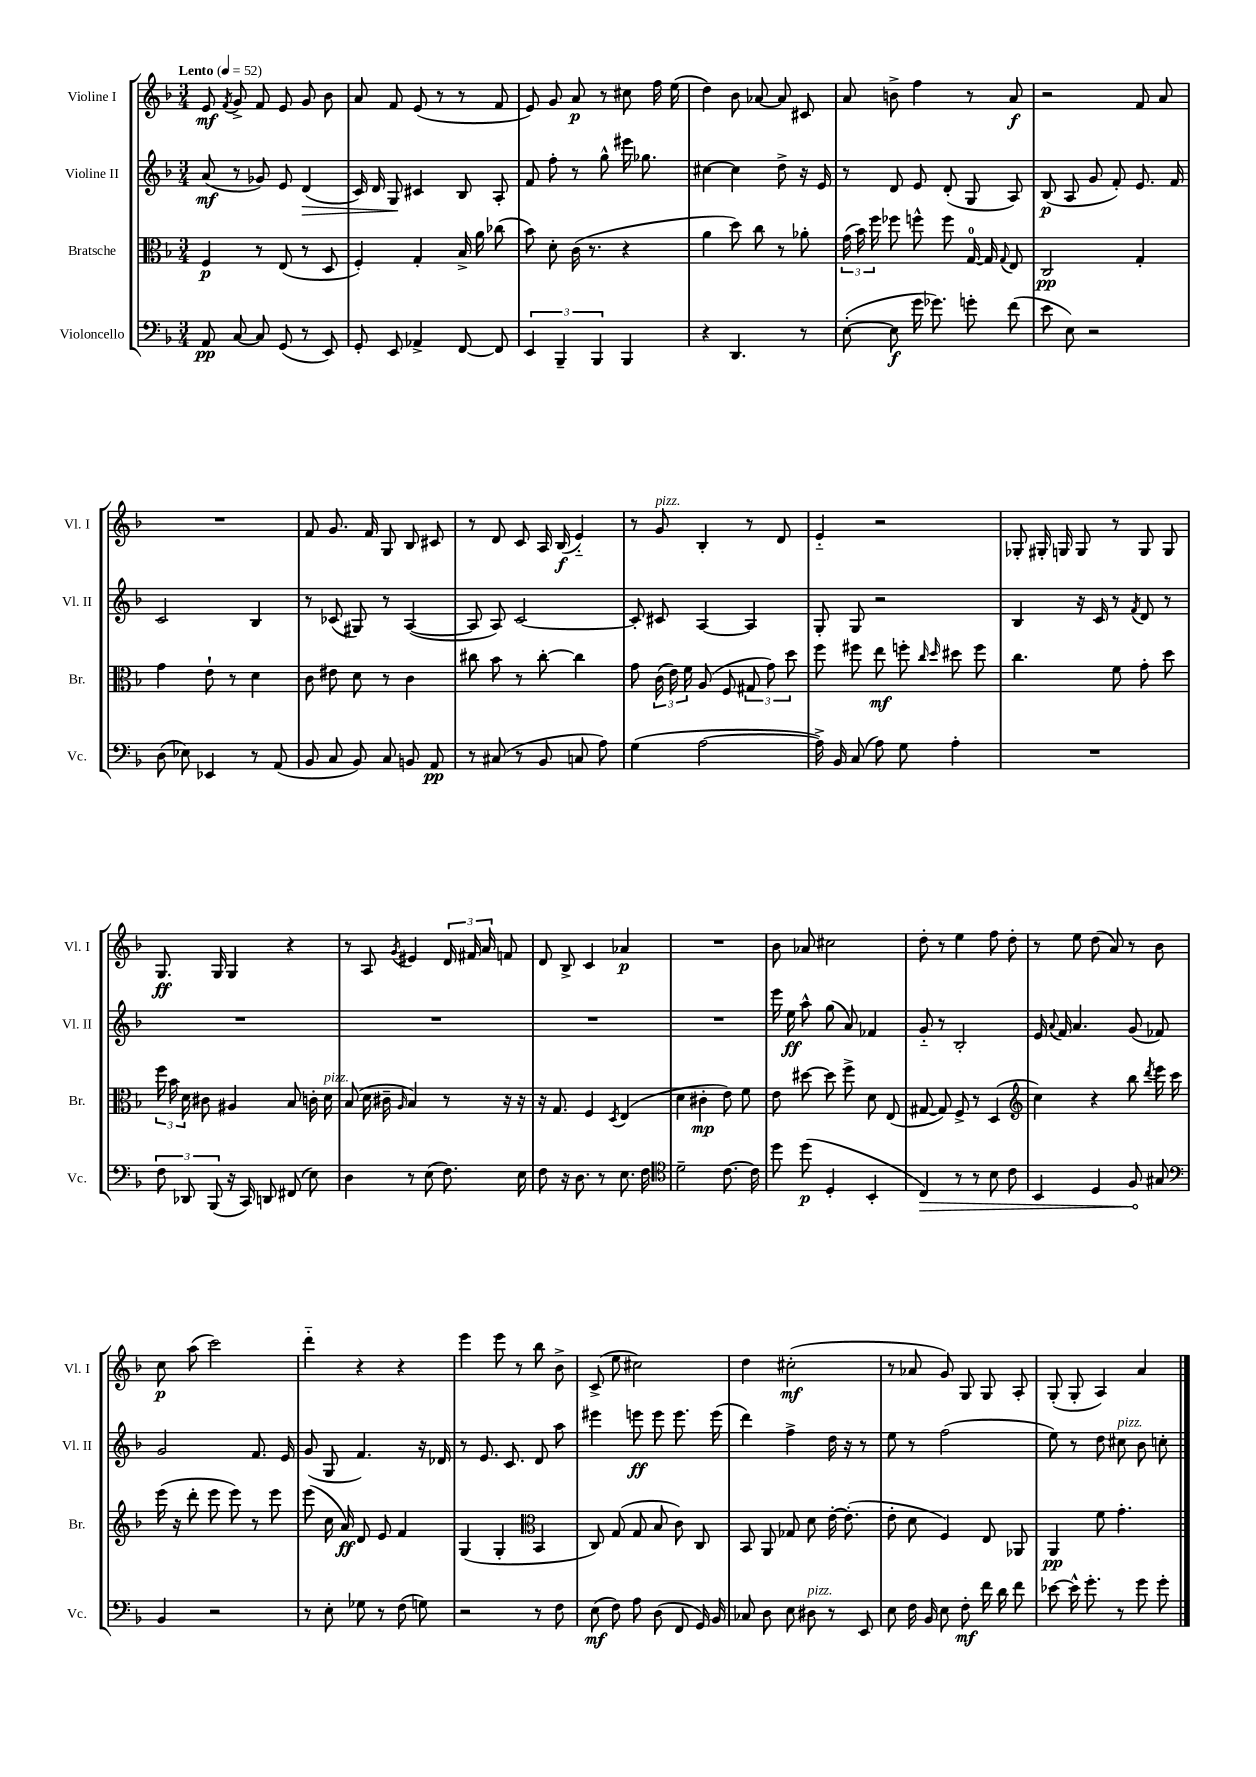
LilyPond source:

<<
\new StaffGroup <<
\new Staff = "s0" \with { instrumentName = "Violine I" shortInstrumentName = "Vl. I" } {
    \clef treble \key f \major \numericTimeSignature \time 3/4 \tempo "Lento" 4 = 52
    \autoBeamOff e'8\mf \acciaccatura { f'8 } g'8-> f'8 e'8 g'8 bes'8 |
    a'8 f'8 e'8( r8 r8 f'8 |
    e'8) g'8 a'8\p r8 cis''8 f''16 e''16( |
    d''4) bes'8 aes'8~ aes'8 cis'8 |
    a'8 b'8-> f''4 r8 a'8\f |
    r2 f'8 a'8 |
    R2. |
    f'8 g'8. f'16 g8 bes8 cis'8 |
    r8 d'8 c'8 a16 bes16\f( e'4-_) |
    r8 g'8^\markup { \italic "pizz." } bes4-. r8 d'8 |
    e'4-_ r2 |
    ges8-. gis16-. g16 g8 r8 g8 g8 |
    g8.\ff g16 g4 r4 |
    r8 a8 \acciaccatura { g'8 } eis'4 \tuplet 3/2 { d'16 fis'16 a'16 } f'8 |
    d'8 bes8-> c'4 aes'4\p |
    R2. |
    bes'8 aes'8 cis''2 |
    d''8-. r8 e''4 f''8 d''8-. |
    r8 e''8 d''8( a'8) r8 bes'8 |
    c''8\p a''8( c'''2) |
    d'''4-_ r4 r4 |
    e'''4 e'''8 r8 bes''8 bes'8-> |
    c'8->( e''8 cis''2) |
    d''4 cis''2-.\mf( |
    r8 aes'8 g'8) g8 g8 a8-. |
    g8-.( g8-. a4) a'4 \bar "|." |
}
\new Staff = "s1" \with { instrumentName = "Violine II" shortInstrumentName = "Vl. II" } {
    \clef treble \key f \major \numericTimeSignature \time 3/4
    \autoBeamOff a'8\mf( r8 ges'8) e'8 d'4\>( |
    c'16) d'16 g8\! cis'4 bes8 a8-. |
    f'8 f''8-. r8 g''8-^ eis'''16 ges''8. |
    cis''4~ cis''4 d''8-> r16 e'16 |
    r8 d'8 e'8 d'8-.( g8 a8) |
    bes8\p( a8 g'8 f'8-.) e'8. f'16 |
    c'2 bes4 |
    r8 ces'8( gis8) r8 a4~( |
    a8 a8) c'2~ |
    c'8-. cis'8 a4~ a4 |
    g8-. g8 r2 |
    bes4 r16 c'16 r8 \acciaccatura { f'8 } d'8 r8 |
    R2. |
    R2. |
    R2. |
    R2. |
    e'''16 e''16\ff a''8-^ g''8( a'8) fes'4 |
    g'8-_ r8 bes2-. |
    e'16 \appoggiatura { a'8 } f'16 a'4. g'8( fes'8) |
    g'2 f'8. e'16 |
    g'8( g8 f'4.) r16 des'16 |
    r8 e'8. c'8. d'8 a''8 |
    eis'''4 e'''8\ff e'''8 e'''8. e'''16( |
    d'''4) f''4-> d''16 r16 r8 |
    e''8 r8 f''2( |
    e''8) r8 d''8 cis''8^\markup { \italic "pizz." } bes'8 c''8-. \bar "|." |
}
\new Staff = "s2" \with { instrumentName = "Bratsche" shortInstrumentName = "Br." } {
    \clef alto \key f \major \numericTimeSignature \time 3/4
    \autoBeamOff f4\p r8 e8( r8 d8 |
    f4-.) g4-. bes16-> a'16 ces''8( |
    bes'8) d'8-. c'16( r8. r4 |
    a'4 d''8) c''8 r8 aes'8-. |
    \tuplet 3/2 { g'16( bes'16) f''16 } fes''8 f''8-^ f''8 g16-0~ g16 \appoggiatura { g8 } e8 |
    c2\pp g4-. |
    g'4 e'8-! r8 d'4 |
    c'8 eis'8 d'8 r8 c'4 |
    cis''8 bes'8 r8 cis''8~-. cis''4 |
    g'8 \tuplet 3/2 { c'16( e'16) f'16 } a8( f8 \tuplet 3/2 { gis8 g'8) d''8 } |
    f''8 fis''8 e''8\mf f''8-. \grace { c''16 d''16 } dis''8 f''8 |
    c''4. f'8 g'8-. d''8 |
    \tuplet 3/2 { f''16 bes'16 d'16 } cis'8 ais4 bes8 c'16-. d'16^\markup { \italic "pizz." } |
    bes8( d'16 cis'16-- \grace { a16 } bes4) r8 r16 r16 |
    r16 g8. f4 \acciaccatura { d8 } e4( |
    d'4 cis'4-.\mp e'8) f'8 |
    e'8 dis''8~ dis''8 f''8-> d'8 e8( |
    gis8~ gis8) f8-> r8 d4( |
    \clef treble c''4) r4 bes''8 \acciaccatura { d'''8 } e'''16 c'''16 |
    e'''16( r16 d'''8-. e'''8 e'''8) r8 e'''8 |
    e'''8( c''16 a'16\ff) d'8 e'8 f'4 |
    g4( g4-. \clef alto bes,4 |
    c8) g8( g8 bes8 c'8) c8 |
    bes,8 a,8 ges8 d'8 e'16~-. e'8.-.( |
    e'8-. d'8 f4) e8 aes,8 |
    a,4\pp f'8 g'4.-. \bar "|." |
}
\new Staff = "s3" \with { instrumentName = "Violoncello" shortInstrumentName = "Vc." } {
    \clef bass \key f \major \numericTimeSignature \time 3/4
    \autoBeamOff a,8\pp c8~ c8 g,8( r8 e,8) |
    g,8-. e,8 aes,4-> f,8~ f,8 |
    \tuplet 3/2 { e,4 bes,,4-- bes,,4 } bes,,4 |
    r4 d,4. r8 |
    e8~-.( e8\f g'16 ges'8.) g'8-. f'8( |
    e'8 e8) r2 |
    d8( ees8) ees,4 r8 a,8( |
    bes,8 c8 bes,8) c8 b,8 a,8\pp |
    r8 cis8( r8 bes,8 c8 a8) |
    g4( a2~ |
    a16->) bes,16 c8( a8) g8 a4-. |
    R2. |
    \tuplet 3/2 { f8 des,8 bes,,8( } r16 c,16) d,8 fis,8( e8) |
    d4 r8 e8( f8.) e16 |
    f8 r16 d8. r8 e8. f16 |
    \clef tenor d'2-- c'8.~ c'16 |
    d''8 d''8\p( d4-. bes,4-. |
    \once \override Hairpin.circled-tip = ##t c4\>) r8 r8 bes8 c'8 |
    bes,4 d4 f8\! gis8 |
    \clef bass bes,4 r2 |
    r8 e8-. ges8 r8 f8( g8) |
    r2 r8 f8 |
    e8\mf( f8) a8 d8( f,8 g,16) bes,16 |
    ces8 d8 e8 dis8^\markup { \italic "pizz." } r8 e,8 |
    e8 f16 bes,16 e8 f8-.\mf f'16 d'16 f'8 |
    ees'8~ ees'16-^ g'8.-. r8 g'8 g'8-. \bar "|." |
}
>>
>>
\layout { \context { \Score \remove "Bar_number_engraver" } }
